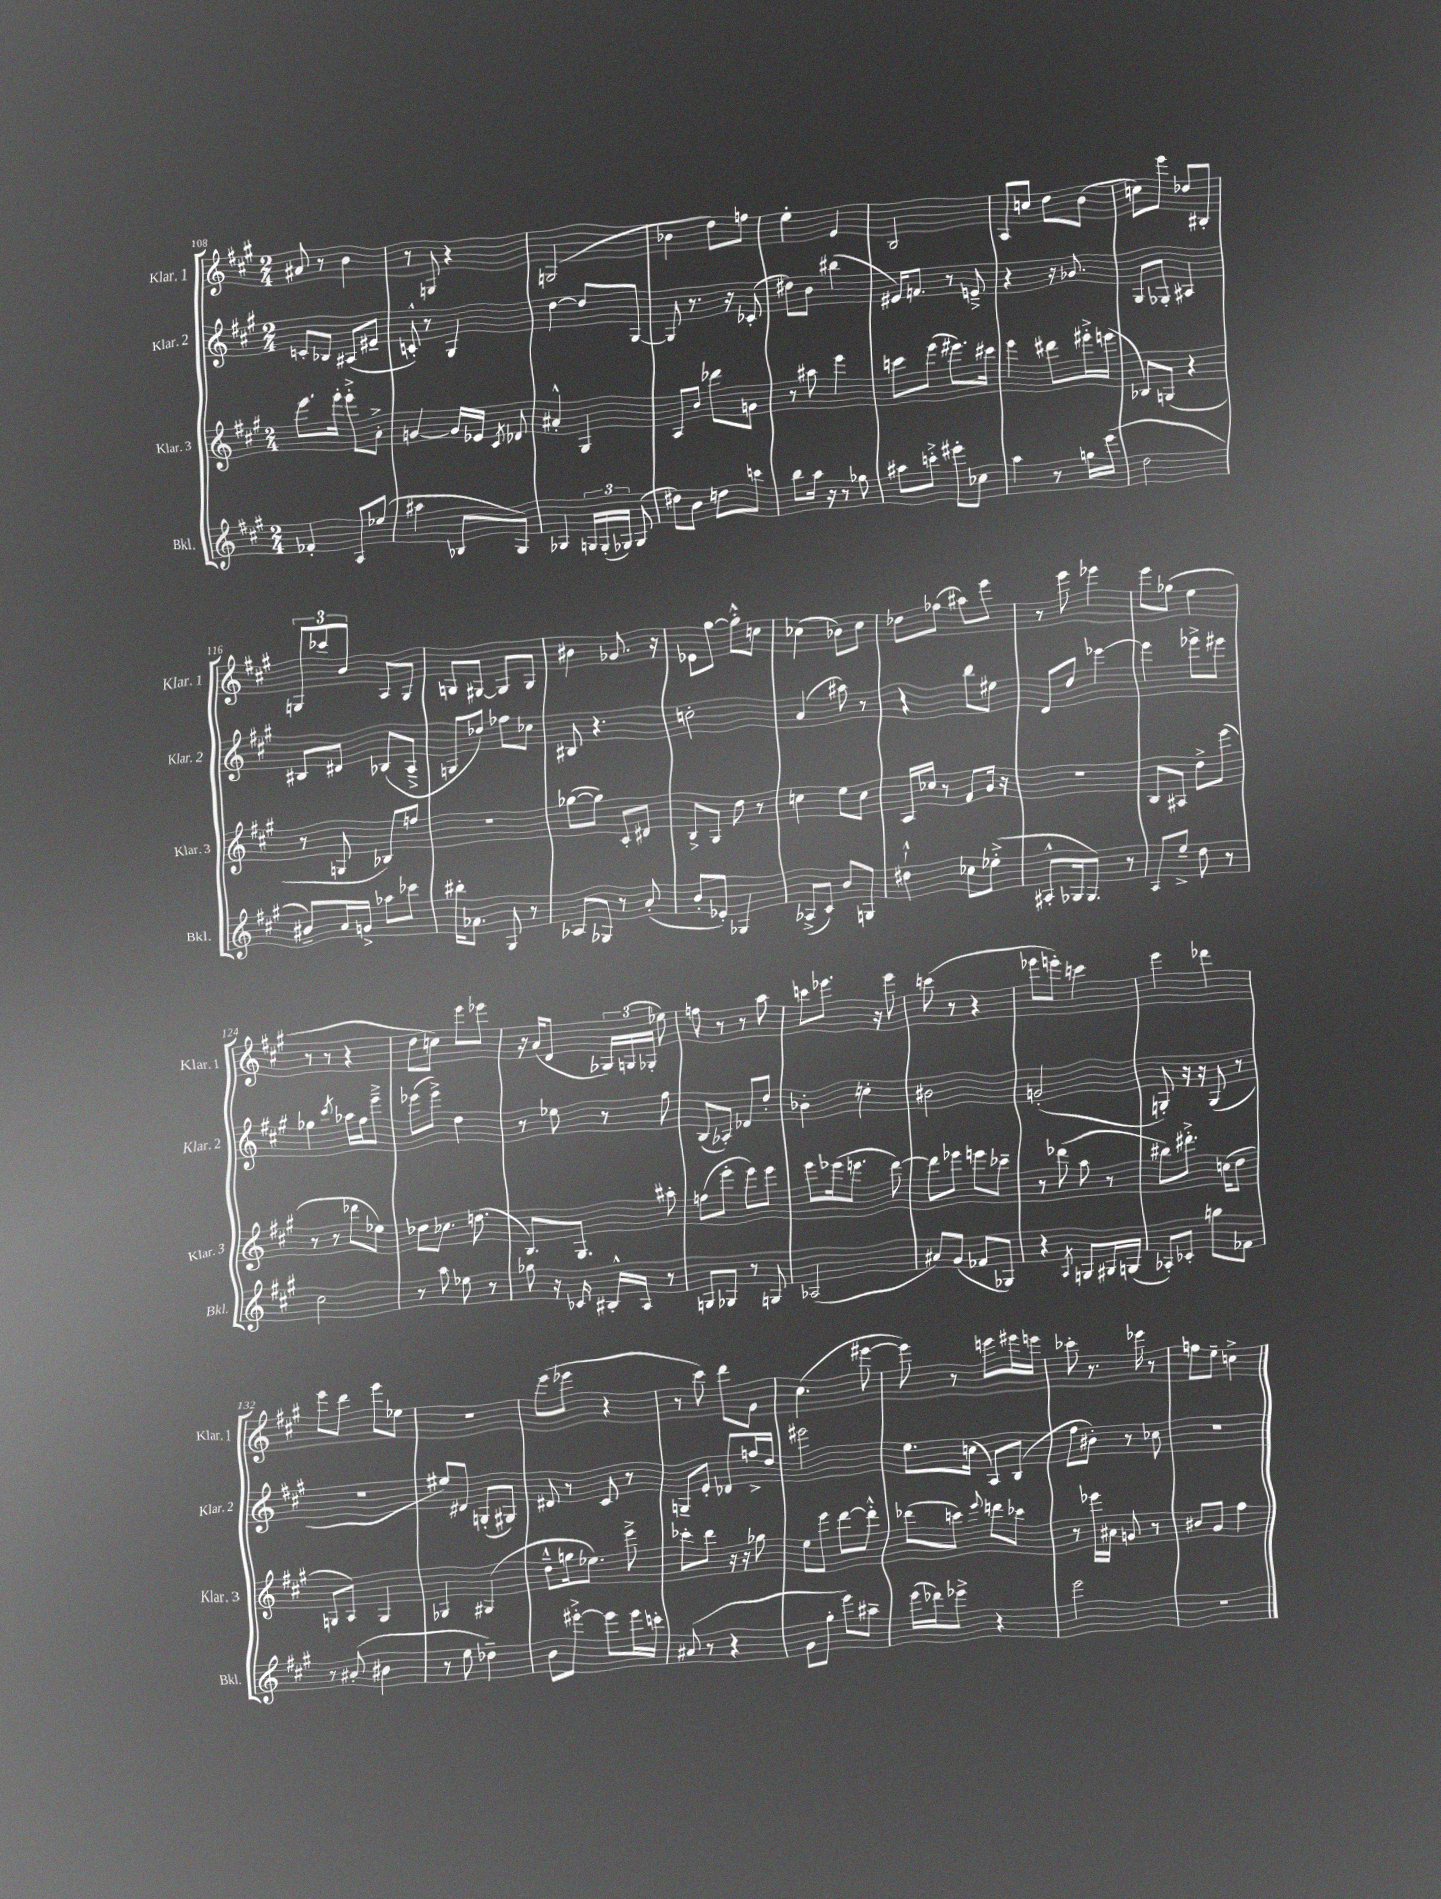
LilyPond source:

<<
\new StaffGroup <<
\new Staff = "s0" \with { instrumentName = "Klar. 1" shortInstrumentName = "Klar. 1" } {
    \clef treble \key a \major \numericTimeSignature \time 2/4
    \autoBeamOff ais'8 r8 b'4 |
    r8 g8 r4 |
    g2( |
    bes'4 d''8[) f''8] |
    e''4-. e'4 |
    b2 |
    a8[ c''8] d''8[ b'8]( |
    c''8[) e'''8] des''8[ bis8]-. |
    \tuplet 3/2 { g8[ ces'''8 b'8] } a8[ g8] |
    g8[ gis8]~ gis8[ gis8] |
    bis'4 ges'8. r16 |
    ees'8[ gis''8]~ gis''8[-.-^ c''8] |
    ces''4( bes'8[) ces''8] |
    des''8[ fes''8]( ais''8[) e'''8] |
    r8 e'''8 ees'''4 |
    e'''8[ ges''8]( e''4 |
    r8 r8 r4 |
    d''8[ c''8]) e'''8[ ees'''8] |
    r16 a'16[( d'8] \tuplet 3/2 { ges16[) g16( ges16]-. } ees''8) |
    f''8 r8 r8 a''8 |
    c'''8[ ees'''8.] r16 ees'''8 |
    c'''8( r8 r4 |
    ees'''8[ e'''8]-.) c'''4 |
    e'''4 des'''4 |
    e'''8[ d'''8] e'''8[ ees''8] |
    R2 |
    e'''8[( ees'''8] r4 |
    r8 cis'''8) d'''8[ gis'8] |
    cis''4.( eis'''8~ |
    eis'''8) r8 e'''8[ eis'''16 e'''16] |
    ces'''8-. r8. ees'''16 r8 |
    f''8[ e''8]-- c''4-> \bar "|." |
}
\new Staff = "s1" \with { instrumentName = "Klar. 2" shortInstrumentName = "Klar. 2" } {
    \clef treble \key a \major \numericTimeSignature \time 2/4
    \autoBeamOff c'8[-. bes8] ais8[( eis'8]-- |
    c'8-.-^) r8 gis4 |
    d''4~ d''8[ gis8]~ |
    gis8 r8. r16 ces'8-.( |
    dis''8[) b'8] bis''4( |
    eis'16[) f'8.] r8 e'8---> |
    r4 r16 ges'8. |
    gis8[ ges8]-. ais4 |
    bis8[ dis'8] bes8[( a8]---> |
    g8[ des''8]) fes''8[ ces''8] |
    bis8 r4. |
    c''2-. |
    a'4( ais''8) r8 |
    r4 b''8[ eis''8] |
    d'8[ d''8] ees'''4~ |
    ees'''4 ees'''8[-> eis'''8] |
    ges''4 \acciaccatura { cis'''8 } aes''16[ fis''16 e'''8]---> |
    ees'''8[( ees'''8]->) d''4 |
    r8 ees''8 r8 fis''8 |
    b8[( aes8]-.) des'8[ d''8]-. |
    bes'4-. c''4-. |
    bis'2 |
    g'2-.( |
    g8-.) r16 r16 g8( r8 |
    R2 |
    eis''8[) dis'8] g8[-.( gis8]) |
    dis'8 r8 cis'8 r8 |
    g8[-- e'8]-. des'8[ f''16-> d''16] |
    eis'''2 |
    e''8.[ c''16]( a8[) b8]( |
    fis''8[ bis'8]-.) r8 ces''8 |
    r2 \bar "|." |
}
\new Staff = "s2" \with { instrumentName = "Klar. 3" shortInstrumentName = "Klar. 3" } {
    \clef treble \key a \major \numericTimeSignature \time 2/4
    \autoBeamOff e'''8.[ e'''16]-. e'''8[-.-> a'8]-.-> |
    g'4~ g'16[ ees'16] \acciaccatura { cis'8 } des'8 |
    ais'4-.-^ gis4 |
    a8[ b'8] des'''8[ g'8] |
    r8 ais''8 e'''4 |
    c'''8[ e'''8]( eis'''8.[) cis'''16] |
    e'''4 dis'''8[ eis'''16-.-> e'''16]( |
    bes8[) g8]( r4 |
    r8 g8 bes8[) f''8] |
    R2 |
    ges''8[~( ges''8]) cis'8[-. dis'8] |
    b8[-> gis8] d''8 r8 |
    c''4 e''8[ c''8] |
    a16[ ces''16] r8 fis'8[ gis'16] r16 |
    r2 |
    b8[ ais8] d''8[-> e'''8]( |
    r8 r8 des'''8[ ees''8]) |
    des''8[ ces''8.] d''8.( |
    b8.[) gis8.] ais''8-. |
    f''8[( e'''8]-. e'''8[) e'''8] |
    e'''8[ ees'''16( e'''8.] d'''8~) |
    d'''8[ ees'''8] e'''8[ ces'''8]-- |
    r8 des'''8( a''8 r8 |
    bis''8[) dis'''8.]-.-> c''16[( d''8] |
    g8[ a8]) g4 |
    ges4 gis4( |
    d''8[---^ g''16 ees''8.]) e'''8-> |
    ces'''8[-. d'''8] r16 r16 ges''8 |
    e''8[ e'''8] d'''8[~ d'''8]-.-^ |
    des'''8[( c'''8]) \appoggiatura { e'''8 } d'''8[ ces'''8] |
    r8 ees'''16[ ais'16] g'8 r8 |
    bis'8[ gis'8] fis''4 \bar "|." |
}
\new Staff = "s3" \with { instrumentName = "Bkl." shortInstrumentName = "Bkl." } {
    \clef treble \key a \major \numericTimeSignature \time 2/4
    \autoBeamOff fes'4-. a8[ ees''8]( |
    ais''4 bes8[ gis8]) |
    ges4 \tuplet 3/2 { g16[ g16-.( ges16]) } ges8( |
    dis''8[) b'8] d''8[ c'''8] |
    b''8[ a''16] r16 r8 ges''8 |
    ais''8[ c'''8]-.-> eis'''8[-. ces''8] |
    a''4 r8 g''16[ e'''16]( |
    d''2 |
    bis'8[--) a'16 g'16]-> aes''8[ ces'''8] |
    bis''16[-. aes'8.] gis8 r8 |
    aes8[ ges8] r8 a'8-.( |
    b'8[-. ees'8]-.) ges4 |
    aes8[->( cis'8]) b'8[ g8] |
    dis''4-!-^ ces''8[ ees''8]-.->( |
    ais8[-.-^ ges16 ges8.]) r8 |
    a8[ e''8]---> d''8 r8 |
    cis''2 |
    r8 a''8 ees''8 r8 |
    ges''8 r16 ces'16 bis16[-.-^ a16] r8 |
    g8[ ges8] r8 g8 |
    aes2( |
    ais'8[) gis'8]( fes'8[ ges8]) |
    r4 \acciaccatura { a8 } g8[ gis16 g16]( |
    aes8[-.) ces'8]-. g''8[ fes'8] |
    r8 ais'8-.( bis'4 |
    r8 e''8 des''4--) |
    b'8[ eis'''8]~-.-> eis'''8[ eis'''16 c'''16]-. |
    ais'8( r8 r4 |
    gis'8[ gis''8]-. e'''8[) ais''8]-- |
    e'''16[( des'''16) ees'''8]-> r4 |
    e'''2 |
    r2 \bar "|." |
}
>>
>>
\layout { \context { \Score currentBarNumber = #108 } }
